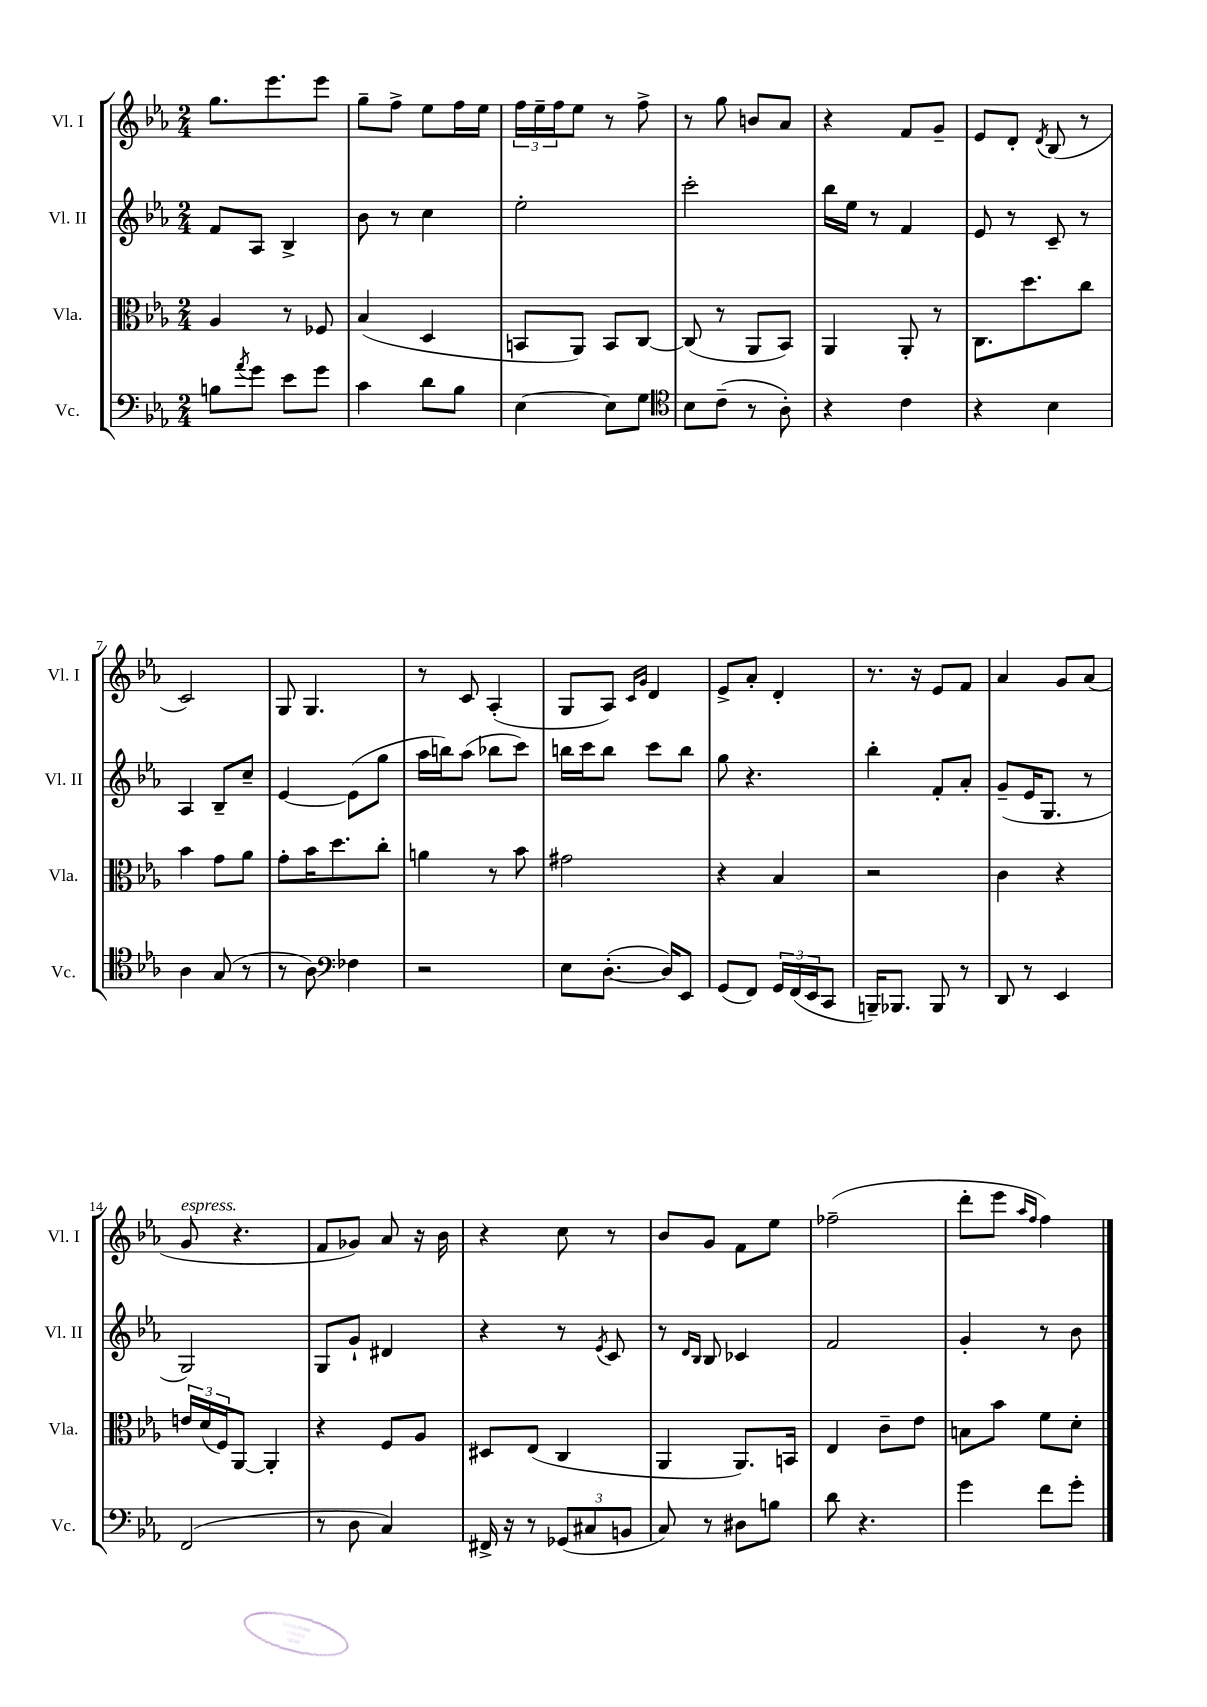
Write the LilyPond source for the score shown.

<<
\new StaffGroup <<
\new Staff = "s0" \with { instrumentName = "Vl. I" shortInstrumentName = "Vl. I" } {
    \clef treble \key ees \major \numericTimeSignature \time 2/4
    g''8. ees'''8. ees'''8 |
    g''8-- f''8-> ees''8 f''16 ees''16 |
    \tuplet 3/2 { f''16 ees''16-- f''16 } ees''8 r8 f''8-> |
    r8 g''8 b'8 aes'8 |
    r4 f'8 g'8-- |
    ees'8 d'8-. \acciaccatura { d'8 } bes8( r8 |
    c'2) |
    g8 g4. |
    r8 c'8 aes4-.( |
    g8 aes8) \grace { c'16 g'16 } d'4 |
    ees'8-> aes'8-. d'4-. |
    r8. r16 ees'8 f'8 |
    aes'4 g'8 aes'8( |
    g'8^\markup { \italic "espress." } r4. |
    f'8 ges'8) aes'8 r16 bes'16 |
    r4 c''8 r8 |
    bes'8 g'8 f'8 ees''8 |
    fes''2--( |
    d'''8-. ees'''8 \grace { aes''16 f''16 } f''4) \bar "|." |
}
\new Staff = "s1" \with { instrumentName = "Vl. II" shortInstrumentName = "Vl. II" } {
    \clef treble \key ees \major \numericTimeSignature \time 2/4
    f'8 aes8 bes4-> |
    bes'8 r8 c''4 |
    ees''2-. |
    c'''2-. |
    bes''16 ees''16 r8 f'4 |
    ees'8 r8 c'8-- r8 |
    aes4 bes8-- c''8-- |
    ees'4~ ees'8( g''8 |
    aes''16 b''16) aes''8( bes''8 c'''8) |
    b''16 c'''16 b''8 c'''8 b''8 |
    g''8 r4. |
    bes''4-. f'8-. aes'8-. |
    g'8--( ees'16 g8. r8 |
    g2) |
    g8 g'8-! dis'4 |
    r4 r8 \acciaccatura { ees'8 } c'8 |
    r8 \grace { d'16 bes16 } bes8 ces'4 |
    f'2 |
    g'4-. r8 bes'8 \bar "|." |
}
\new Staff = "s2" \with { instrumentName = "Vla." shortInstrumentName = "Vla." } {
    \clef alto \key ees \major \numericTimeSignature \time 2/4
    aes4 r8 fes8 |
    bes4( d4 |
    b,8 aes,8) b,8 c8~ |
    c8( r8 aes,8 bes,8) |
    aes,4 aes,8-. r8 |
    c8. d''8. c''8 |
    bes'4 g'8 aes'8 |
    g'8-. bes'16 d''8. c''8-. |
    a'4 r8 bes'8 |
    gis'2 |
    r4 bes4 |
    r2 |
    c'4 r4 |
    \tuplet 3/2 { e'16 d'16( f16) } aes,8~ aes,4-. |
    r4 f8 aes8 |
    dis8 ees8( c4 |
    aes,4 aes,8.) b,16 |
    ees4 c'8-- ees'8 |
    b8 bes'8 f'8 d'8-. \bar "|." |
}
\new Staff = "s3" \with { instrumentName = "Vc." shortInstrumentName = "Vc." } {
    \clef bass \key ees \major \numericTimeSignature \time 2/4
    b8 \acciaccatura { aes'8 } g'8 ees'8 g'8 |
    c'4 d'8 bes8 |
    ees4~ ees8 g8 |
    \clef tenor bes8 c'8--( r8 aes8-.) |
    r4 c'4 |
    r4 bes4 |
    aes4 g8( r8 |
    r8 aes8) \clef bass fes4 |
    r2 |
    ees8 d8.~-.( d16) ees,8 |
    g,8( f,8) \tuplet 3/2 { g,16 f,16( ees,16 } c,8 |
    b,,16--) bes,,8. bes,,8 r8 |
    d,8 r8 ees,4 |
    f,2( |
    r8 d8 c4) |
    fis,16-> r16 r8 \tuplet 3/2 { ges,8( cis8 b,8 } |
    c8) r8 dis8 b8 |
    d'8 r4. |
    g'4 f'8 g'8-. \bar "|." |
}
>>
>>
